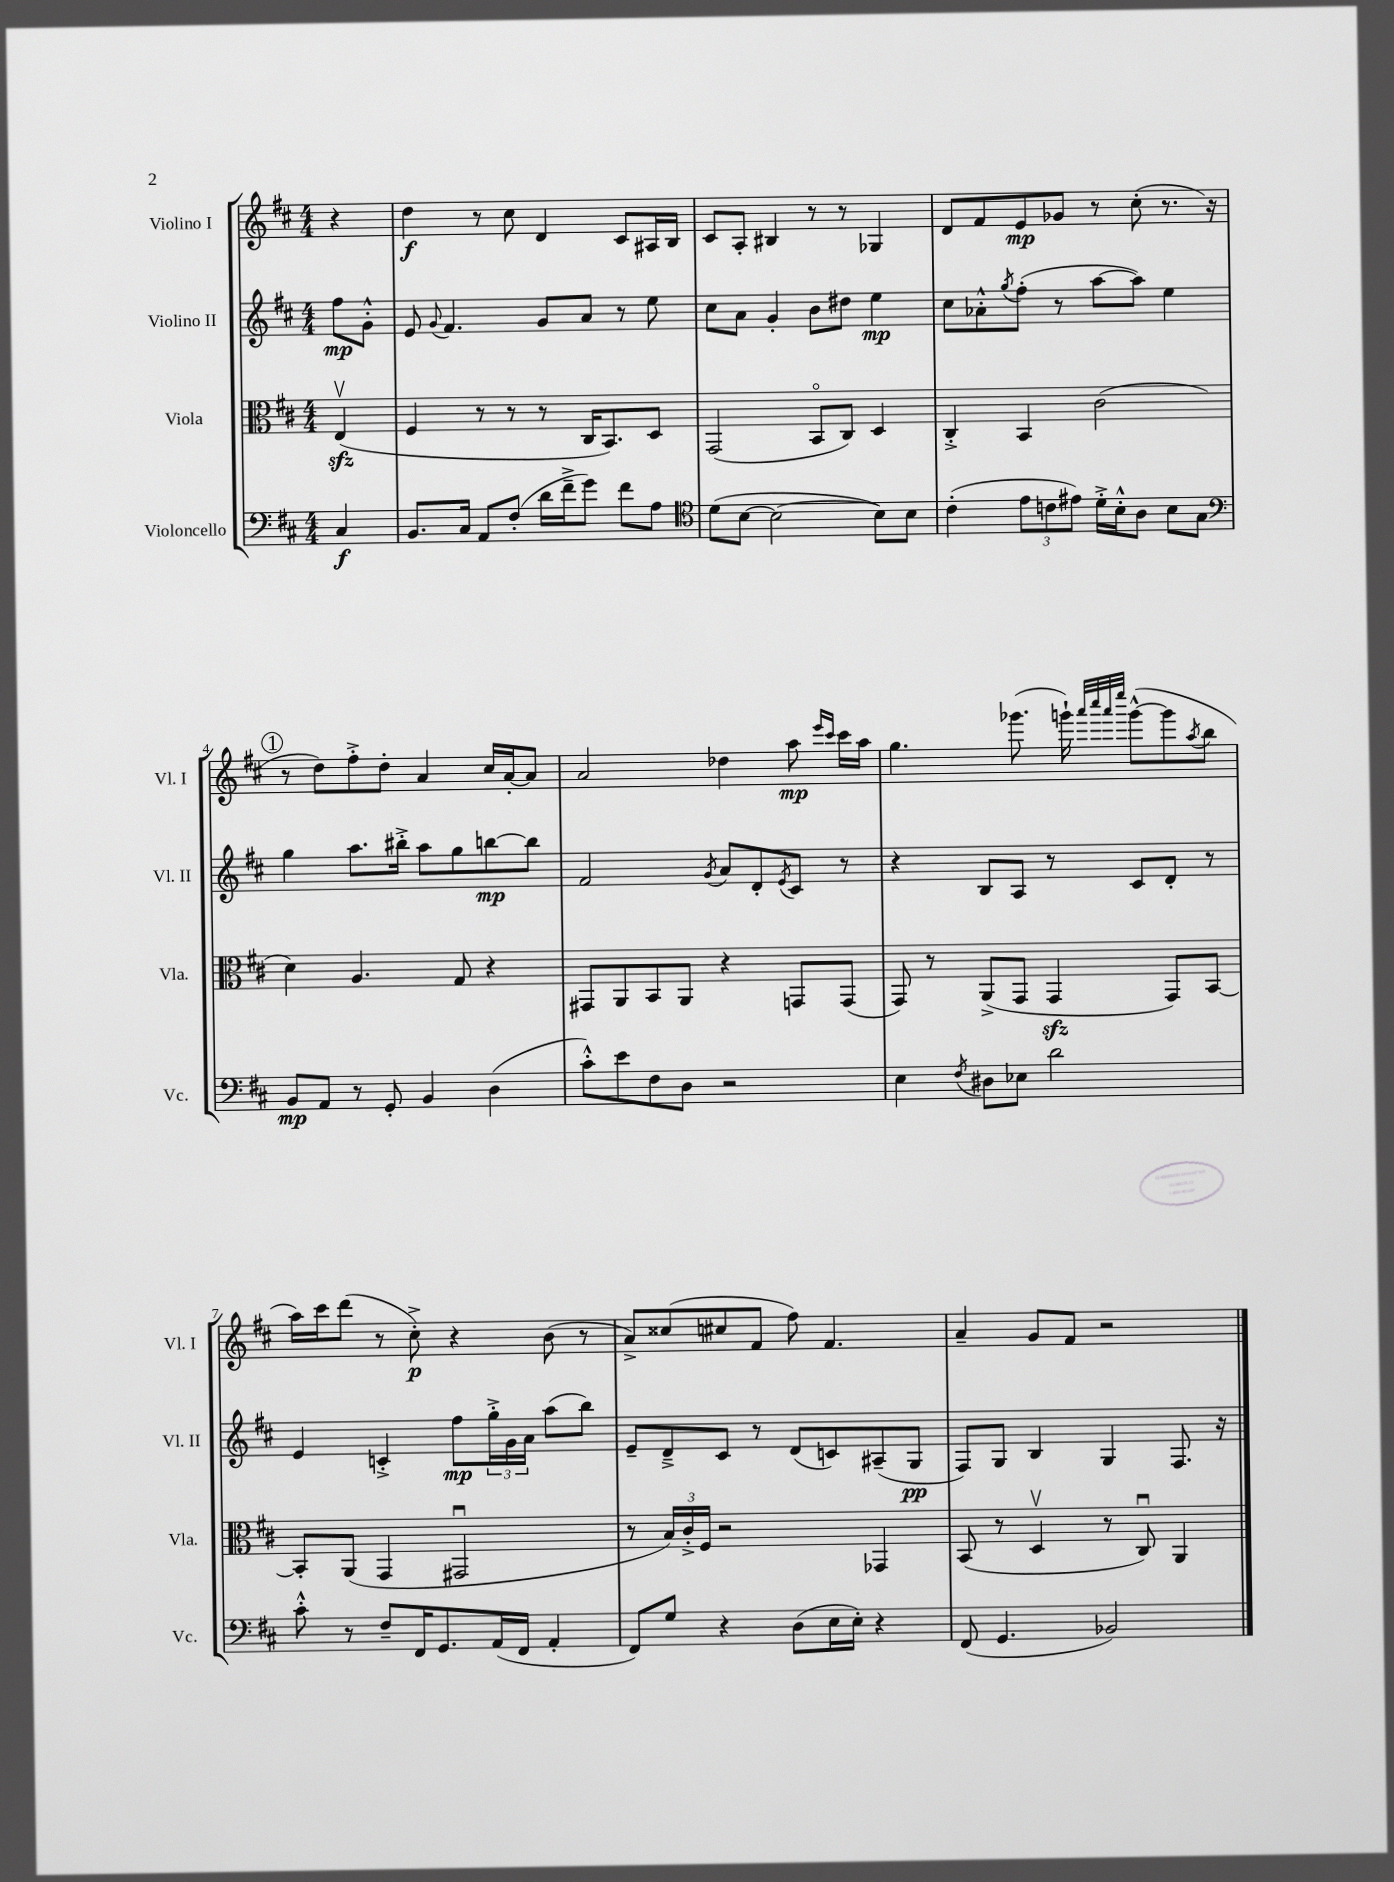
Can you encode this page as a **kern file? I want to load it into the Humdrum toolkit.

**kern	**kern	**kern	**kern
*staff4	*staff3	*staff2	*staff1
*clefF4	*clefC3	*clefG2	*clefG2
*k[f#c#]	*k[f#c#]	*k[f#c#]	*k[f#c#]
*M4/4	*M4/4	*M4/4	*M4/4
4C#	(4Ev	8ff#	4r
.	.	8g'^^	.
=	=	=	=
8.BB	4F#	8e	4dd
.	.	8qqg	.
.	.	4.f#	.
16C#	.	.	.
8AA	8r	.	8r
(8F#'	8r	.	8cc#
16d	8r	8g	4d
16f#~^	.	.	.
8g)	16C#	8a	.
.	8.BB)	.	.
8f#	.	8r	8c#
8A	8D	8ee	16A#
.	.	.	16B
=	=	=	=
*clefC4	*	*	*
(8d	(2GG	8cc#	8c#
[8B	.	8a	8A'
2B_	.	4g'	4B#
.	8BBo	8b	8r
.	8C#)	8dd#	8r
8B])	4D	4ee	4G-
8B	.	.	.
=	=	=	=
(4c#'	4C#'^	8cc#	8d
.	.	8a-'^^	8f#
.	.	8qgg	.
12e	4BB	(8ff#'	8e
12c	.	.	.
.	.	8r	8g-
12e#)	.	.	.
16d'^	(2c#	[8aa	8r
16B'^^	.	.	.
8A	.	8aa])	(8cc#'
8B	.	4ee	8.r
8G	.	.	.
.	.	.	16r
=	=	=	=
*clefF4	*	*	*
8BB	4d)	4gg	8r
8AA	.	.	8dd)
8r	4.A	8.aa	8ff#'^
8GG'	.	.	8dd'
.	.	16bb#'^	.
4BB	.	8aa	4a
.	8G	8gg	.
(4D	4r	[8bb	16cc#
.	.	.	[16a'
.	.	8bb]	8a]
=	=	=	=
8c#'^^)	8GG#	2f#	2a
8e	8AA	.	.
8F#	8BB	.	.
8D	8AA	.	.
.	.	8qg	.
2r	4r	8a	4dd-
.	.	8d'	.
.	.	8qe	.
.	8GG	8c#	8aa
.	.	.	16qqeee
.	.	.	16qqccc#
.	(8GG	8r	16ccc#
.	.	.	16aa
=	=	=	=
4E	8GG)	4r	4.gg
.	8r	.	.
8qF#	.	.	.
8D#	(8AA^	8B	.
8E-	8GG	8A	(8.ggg-
2d	4GG	8r	.
.	.	.	16ggg`)
.	.	.	32qqaaa
.	.	.	32qqcccc#
.	.	.	32qqaaa
.	.	.	32qqeeee
.	.	8c#	([8ggg^^
.	8GG)	8d'	8ggg]
.	.	.	8qaa
.	[8BB	8r	8bb
=	=	=	=
8c#'^^	8BB']	4e	16aa)
.	.	.	16ccc#
8r	(8AA	.	(8ddd
8F#~	4GG	4c'^	8r
16FF#	.	.	8cc#'^)
8.GG	.	.	.
.	2GG#u	8ff#	4r
(16AA	.	24gg'^	.
.	.	24g	.
16FF#	.	.	.
.	.	24a	.
4AA'	.	(8aa	(8b
.	.	8bb)	8r
=	=	=	=
8FF#)	8r	8e~	8a^)
8G	24B)	8d~^	(8cc##
.	24c#'^	.	.
.	24F#	.	.
4r	2r	8c#	8cc#
.	.	8r	8f#
(8D	.	(8d	8ff#)
16E	.	8c)	4.f#
16E')	.	.	.
4r	4GG-	(8A#~	.
.	.	8G	.
=	=	=	=
(8FF#	(8BB	8F#)	4a~
4.GG	8r	8G	.
.	4Dv	4B	8g
.	.	.	8f#
2BB-)	8r	4G	2r
.	8C#u)	.	.
.	4AA	8.F#	.
.	.	16r	.
==	==	==	==
*-	*-	*-	*-
